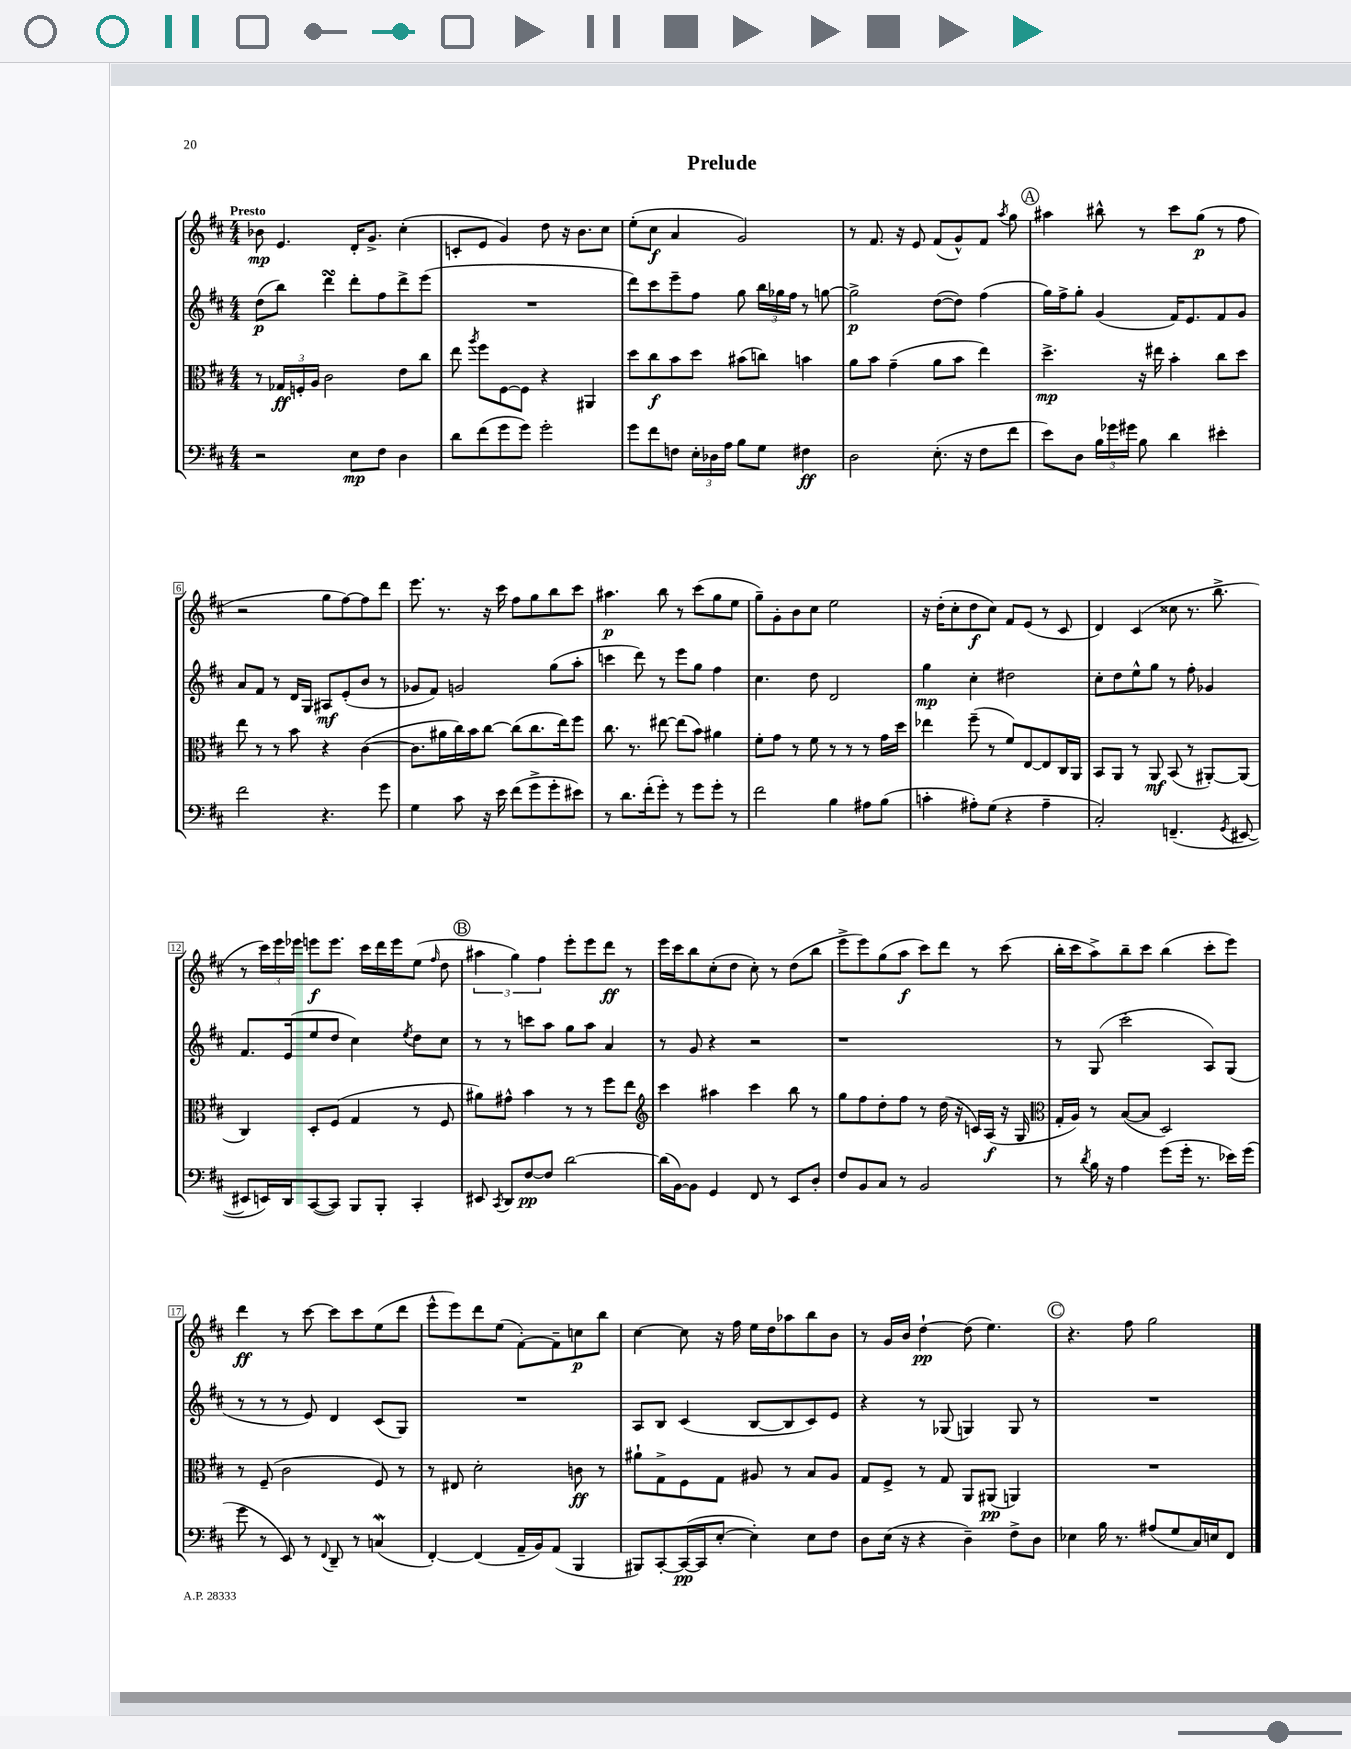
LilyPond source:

\header { title = "Prelude" }
<<
\new StaffGroup <<
\new Staff = "s0" {
    \clef treble \key d \major \numericTimeSignature \time 4/4 \tempo "Presto"
    \autoBeamOff bes'8\mp e'4. d'16[-. g'8.]-> cis''4-.( |
    c'8[-. e'8] g'4) d''8 r16 b'8.[ cis''8] |
    e''8[-.( cis''8]\f a'4 g'2) |
    r8 fis'8. r16 e'8 fis'8[( g'8-^) fis'8] \acciaccatura { a''8 } g''8 |
    \mark \markup { \circle "A" } ais''4 bis''8-^ r8 cis'''8[ g''8]\p( r8 fis''8 |
    r2 g''8[ fis''8~) fis''8 d'''8] |
    e'''8. r8. r16 cis'''16 fis''8[ g''8 b''8 cis'''8] |
    ais''4.\p b''8 r8 cis'''8[( g''8 e''8] |
    g''8[--) g'8-. b'8 cis''8] e''2 |
    r16 d''16[-.( cis''8-. d''8\f cis''8]) fis'8[ e'8]( r8 cis'8 |
    d'4) cis'4( cisis''8 r8. b''8.-> |
    r8 \tuplet 3/2 { cis'''16[) e'''16 ees'''16] } e'''8[\f e'''8.] cis'''16[ d'''16 e'''16 e''8]( \grace { fis''16 } d''8 |
    \mark \markup { \circle "B" } \tuplet 3/2 { ais''4 g''4) fis''4 } e'''8[-. e'''8 d'''8]\ff r8 |
    e'''16[ cis'''16 b''8 cis''8-.( d''8] cis''8-.) r8 d''8[( b''8] |
    e'''8[-> e'''8) g''8( a''8]\f cis'''8[) d'''8] r8 cis'''8( |
    b''16[-. cis'''16 a''8->) b''8-- cis'''8] b''4( cis'''8[-. e'''8]) |
    d'''4\ff r8 cis'''8~ cis'''8[ cis'''8 e''8( d'''8] |
    e'''8[-^ e'''8) d'''8 e''8]( fis'8[~-.) fis'8-- c''8\p b''8] |
    cis''4~ cis''8 r16 fis''16 e''16[ d''16 aes''8 b''8 b'8] |
    r8 g'16[ b'16] d''4~-!\pp d''8( e''4.) |
    \mark \markup { \circle "C" } r4. fis''8 g''2 \bar "|." |
}
\new Staff = "s1" {
    \clef treble \key d \major \numericTimeSignature \time 4/4
    \autoBeamOff d''8[\p( b''8]) d'''4\turn d'''8[-. fis''8 d'''8-> e'''8]( |
    R1 |
    d'''8[) cis'''8 e'''8-- fis''8] g''8 \tuplet 3/2 { b''16[ ges''16 fis''16] } r8 g''8~ |
    g''2->\p d''8[~( d''8]) fis''4( |
    \mark \markup { \circle "A" } g''16[) fis''16-> g''8]-. g'4( fis'16[) e'8. fis'8 g'8] |
    a'8[ fis'8] r8 d'16[ g16] ais8[\mf e'8-.( b'8] r8 |
    ges'8[ fis'8]) g'2 g''8[( a''8]-. |
    c'''4 d'''8) r8 e'''8[ g''8] fis''4 |
    cis''4. d''8 d'2 |
    g''4\mp cis''4-. dis''2 |
    cis''8[-. d''8 e''8-^ g''8] r8 fis''8-. ges'4 |
    fis'8.[ e'16( e''8 d''8] cis''4) \acciaccatura { e''8 } d''8[ cis''8] |
    \mark \markup { \circle "B" } r8 r8 c'''8[ a''8] g''8[ a''8] a'4 |
    r8 g'8 r4 r2 |
    r1 |
    r8 g8( cis'''2-. a8[) g8]( |
    r8 r8 r8 e'8) d'4 cis'8[( g8]) |
    R1 |
    a8[ b8] cis'4( b8[~ b8 cis'8) e'8] |
    r4 r8 ges8( g4) g8 r8 |
    \mark \markup { \circle "C" } R1 \bar "|." |
}
\new Staff = "s2" {
    \clef alto \key d \major \numericTimeSignature \time 4/4
    \autoBeamOff r8 \tuplet 3/2 { ges16[\ff f16-. a16] } cis'2 e'8[ cis''8] |
    e''8 \acciaccatura { a''8 } fis''8[ fis8~ fis8] r4 ais,4 |
    d''8[ cis''8\f b'8 d''8] bis'8[( c''8]) b'4 |
    a'8[ b'8] g'4--( a'8[ b'8] e''4) |
    \mark \markup { \circle "A" } d''4.->\mp r16 eis''16 b'4-. cis''8[ d''8] |
    e''8 r8 r8 b'8 r4 cis'4~( |
    cis'8.[ ais'16 cis''16) b'16 cis''8]~ cis''8[( cis''8. e''16) fis''8] |
    cis''8. r8. eis''8~ eis''8[( b'8]) ais'4 |
    fis'8[-. g'8] r8 fis'8 r8 r8 r8 g'16[ d''16] |
    ees''4 fis''8--( r8 fis'8[) e8~ e8 cis16 a,16] |
    b,8[ a,8] r8 a,8\mf b,8( r8 ais,8[~-.) ais,8]( |
    cis4) d8[-. fis8]( g4 r8 fis8 |
    \mark \markup { \circle "B" } ais'8[) gis'8]-^ b'4 r8 r8 fis''8[ e''8] |
    \clef treble cis'''4 ais''4 cis'''4 b''8 r8 |
    g''8[ fis''8 d''8-. fis''8] r8 d''16( r16 c'16[) a16]\f( r16 g16 |
    \clef alto g16[-. a16]) r8 b8[~( b8] d2) |
    r8 fis8--( cis'2 fis8) r8 |
    r8 eis8 d'2-. c'8\ff r8 |
    ais'8[-! g8-> fis8 g8] ais8 r8 b8[ ais8] |
    g8[ fis8]-> r8 g8 a,8[ ais,8]\pp( a,4) |
    \mark \markup { \circle "C" } R1 \bar "|." |
}
\new Staff = "s3" {
    \clef bass \key d \major \numericTimeSignature \time 4/4
    \autoBeamOff r2 e8[\mp fis8] d4 |
    d'8[ fis'8( g'8 g'8]) g'2-. |
    g'8[ fis'8 f8] \tuplet 3/2 { e16[-. des16 a16] } b8[ g8] fis4\ff |
    d2 e8.-.( r16 fis8[ fis'8] |
    \mark \markup { \circle "A" } e'8[) d8] \tuplet 3/2 { b16[ ges'16 gis'16] } b8 d'4 eis'4-. |
    fis'2 r4. g'8 |
    g4 cis'8 r16 e'16 fis'8[( g'8-> g'8-. eis'8]) |
    r8 d'8.[ fis'16-.( g'8]-.) r8 g'8[ g'8]-. r8 |
    fis'2 b4 ais8[ b8]( |
    c'4-. ais8[-.) g8]( r4 ais4-- |
    cis2-.) f,4.--( \acciaccatura { g,8 } eis,8~ |
    eis,8[ e,16) d,16 cis,8~( cis,8]) b,,8[ b,,8]-. cis,4-. |
    \mark \markup { \circle "B" } eis,8 \acciaccatura { cis,8 } d,8[ fis8~\pp fis8] d'2~ |
    d'16[( b,16~) b,8] g,4 fis,8 r8 e,8[ d8]-. |
    fis8[ b,8 cis8] r8 b,2 |
    r8 \acciaccatura { d'8 } b16 r16 a4 g'8[( g'16]-. r8. ees'16[) g'16]( |
    g'8 r8 e,8) r8 \appoggiatura { fis,8 } d,8-- r8 c4\mordent( |
    fis,4~-.) fis,4( a,16[-- b,16) a,8]( b,,4 |
    bis,,8[) cis,8~-. cis,16~\pp( cis,16 e8]~-. e4-.) e8[ fis8] |
    d8[ e16]( r16 r4 d4--) fis8[-> d8] |
    \mark \markup { \circle "C" } ees4 b16 r8. ais8[( g8 cis16) e16 fis,8] \bar "|." |
}
>>
>>
\layout { \context { \Score \override BarNumber.stencil = #(make-stencil-boxer 0.1 0.3 ly:text-interface::print) } }
